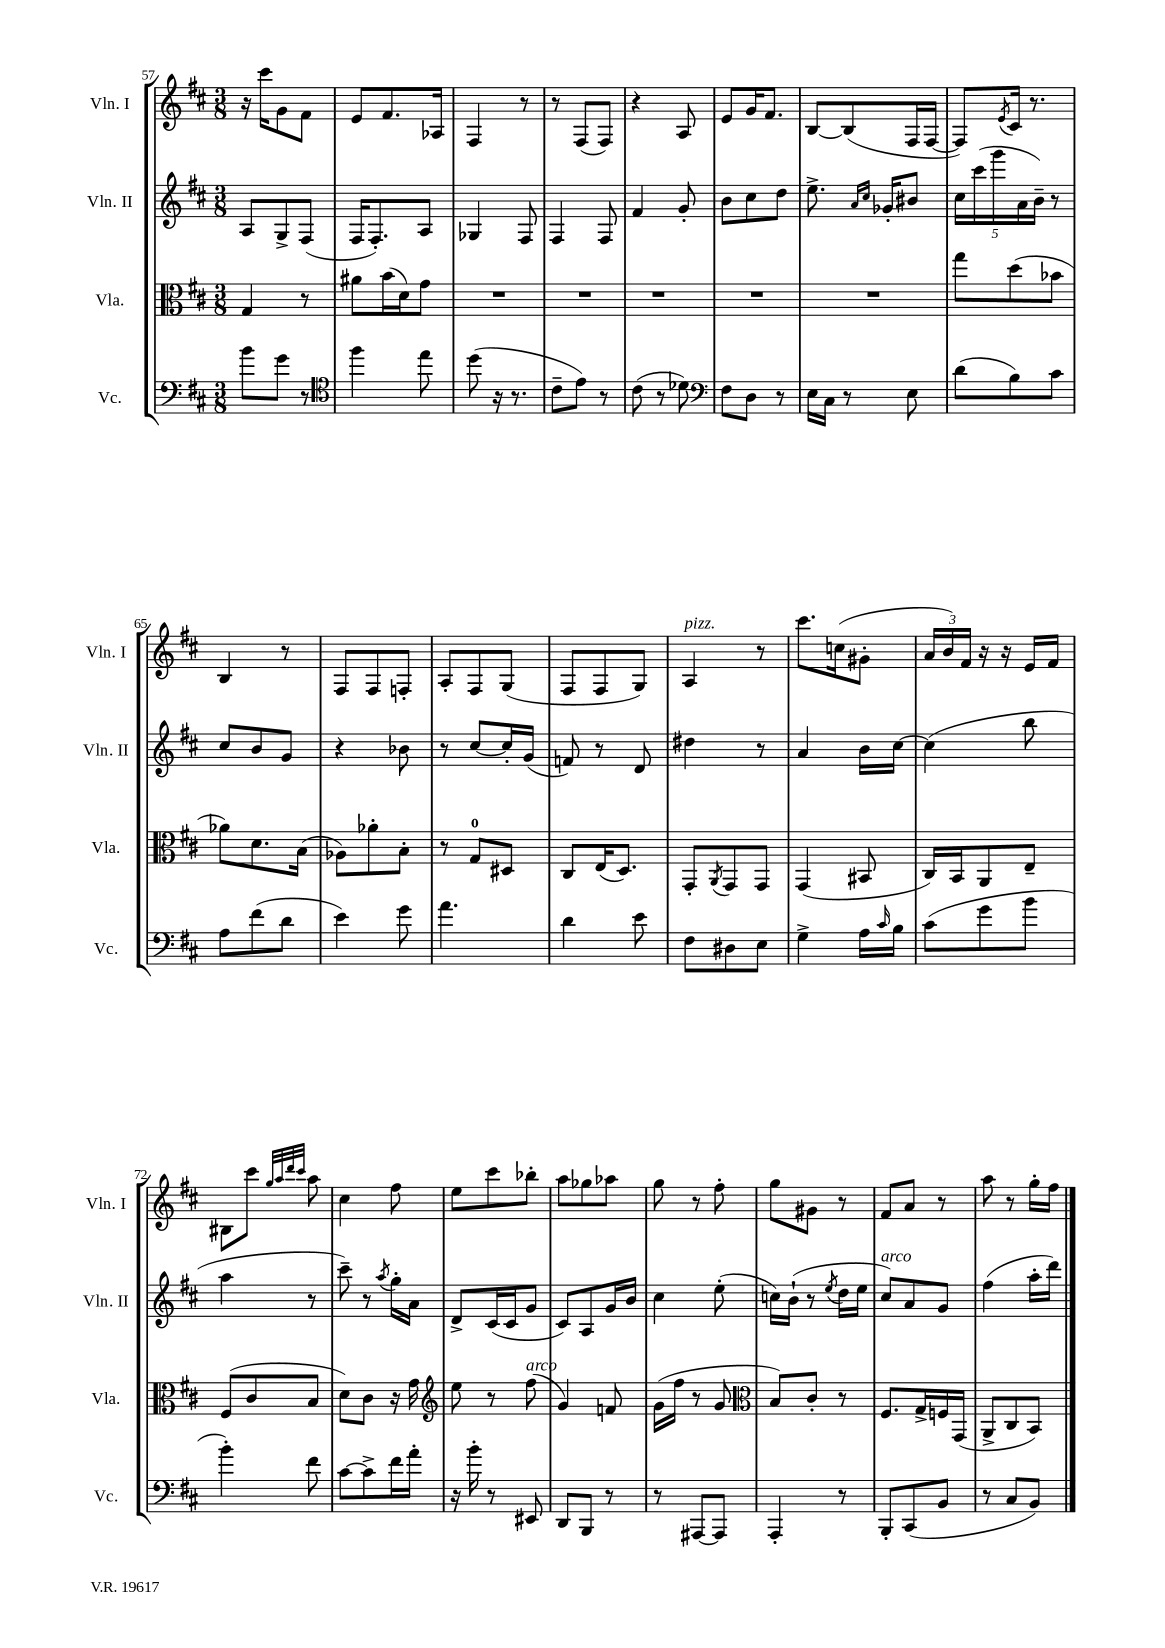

**kern	**kern	**kern	**kern
*part4	*part3	*part2	*part1
*staff4	*staff3	*staff2	*staff1
*I"Vc.	*I"Vla.	*I"Vln. II	*I"Vln. I
*I'Vc.	*I'Vla.	*I'Vln. II	*I'Vln. I
*clefF4	*clefC3	*clefG2	*clefG2
*k[f#c#]	*k[f#c#]	*k[f#c#]	*k[f#c#]
*M3/8	*M3/8	*M3/8	*M3/8
=57	=57	=57	=57
8b\L	4G/	8A/L	16r
.	.	.	16ccc#\KL
8g\J	.	8G^/	8g\
8r	8r	(8F#/J	8f#\J
=58	=58	=58	=58
*clefC4	*	*	*
4ff#\	8a#X\L	16F#/KL	8e/L
.	.	8.F#'/)	.
.	(16b\L	.	8.f#/
.	16d\J)	.	.
8ee\	8g\J	8A/J	.
.	.	.	16A-X/Jk
=59	=59	=59	=59
(8dd\	4.r	4G-X/	4F#/
16r	.	.	.
8.r	.	.	.
.	.	8F#/	8r
=60	=60	=60	=60
8c#~\L	4.r	4F#/	8r
8e\J)	.	.	(8F#/L
8r	.	8F#/	8F#/J)
=61	=61	=61	=61
(8c#\	4.r	4f#/	4r
8r	.	.	.
8d-X\)	.	8g'/	8A/
=62	=62	=62	=62
*clefF4	*	*	*
8F#\L	4.r	8b\L	8e/L
8D\J	.	8cc#\	16g/K
.	.	.	8.f#/J
8r	.	8dd\J	.
=63	=63	=63	=63
16E\LL	4.r	8.ee^\	[8B/L
16C#\JJ	.	.	.
8r	.	.	(8B/]
.	.	16qqa/LL	.
.	.	16qqcc#/JJ	.
.	.	16g-X'/KL	.
8E\	.	8b#X/J	16F#/L
.	.	.	[16F#/JJ
=64	=64	=64	=64
(8d\L	8gg\L	20cc#\LL	8F#/L])
.	.	(20ccc#\	.
.	.	20ggg\	.
.	.	.	8qe/
8B\)	(8dd\	.	16c#/Jk
.	.	20a\	.
.	.	.	8.r
.	.	20b~\JJ)	.
8c#\J	8b-X\J	8r	.
!!LO:LB:g=z
=65	=65	=65	=65
8A\L	8a-X\L)	8cc#/L	4B/
(8f#\	8.d\	8b/	.
8d\J	.	8g/J	8r
.	(16B\Jk	.	.
=66	=66	=66	=66
4e\)	8A-X\L)	4r	8F#/L
.	8a-X'\	.	8F#/
8g\	8B'\J	8b-X\	8Fn'/J
=67	=67	=67	=67
4.a\	8r	8r	8A'/L
.	8G/L	[8cc#/L	8F#/
.	8D#X/J	16cc#'/L]	(8G/J
.	.	(16g/JJ	.
=68	=68	=68	=68
4d\	8C#/L	8fn/)	8F#/L
.	(16E/K	8r	8F#/
.	8.D/J)	.	.
8e\	.	8d/	8G/J)
=69	=69	=69	=69
!	!	!	!LO:TX:a:i:t=pizz.
8F#\L	8GG'/L	4dd#X\	4A/
.	8qAA/	.	.
8D#X\	8GG/	.	.
8E\J	8GG/J	8r	8r
=70	=70	=70	=70
4G^\	(4GG/	4a/	8.ccc#\L
.	.	.	(16ccn\k
16A\LL	8BB#X/	16b\LL	8g#X'\J
16qqc#/	.	.	.
16B\JJ	.	[16cc#\JJ	.
=71	=71	=71	=71
(8c#\L	16C#/LL)	(4cc#\]	24a/LL
.	.	.	24b/)
.	16BB/J	.	.
.	.	.	24f#/JJ
8g\	8AA/	.	16r
.	.	.	16r
8b\J	8E~/J	8bb\	16e/LL
.	.	.	16f#/JJ
!!LO:LB:g=z
=72	=72	=72	=72
4b'\)	(8F#/L	4aa\	8B#X\L
.	8c#/	.	8ccc#\J
.	.	.	32qqgg/LLL
.	.	.	32qqaa/
.	.	.	32qqddd/
.	.	.	32qqccc#/JJJ
8f#\	8B/J	8r	8aa\
=73	=73	=73	=73
[8c#\L	8d\L)	8ccc#~\)	4cc#\
8c#^\]	8c#\J	8r	.
.	.	8qaa/	.
16f#\L	16r	16gg'\LL	8ff#\
16a'\JJ	16g\	16a\JJ	.
=74	=74	=74	=74
*	*clefG2	*	*
16r	8ee\	8d^/L	8ee\L
16b'\	.	.	.
8r	8r	(16c#/L	8ccc#\
.	.	16c#/J	.
!	!LO:TX:a:i:t=arco	!	!
8EE#X/	(8ff#\	8g/J	8bb-X'\J
=75	=75	=75	=75
8DD/L	4g/)	8c#/L)	8aa\L
8BBB/J	.	8A/	8gg-X\
8r	8fn/	16g/L	8aa-X\J
.	.	16b/JJ	.
=76	=76	=76	=76
8r	(16g\LL	4cc#\	8gg\
.	16ff#\JJ	.	.
[8AAA#X/L	8r	.	8r
8AAA#/J]	8g/	(8ee'\	8ff#'\
=77	=77	=77	=77
*	*clefC3	*	*
4AAA'/	8B/L)	16ccn\LL)	8gg\L
.	.	(16b`\JJ	.
.	8c#'/J	8r	8g#X\J
.	.	8qee/	.
8r	8r	16dd\LL	8r
.	.	16ee\JJ	.
=78	=78	=78	=78
!	!	!LO:TX:a:i:t=arco	!
8BBB'/L	8.F#/L	8cc#/L)	8f#/L
(8CC#/	.	8a/	8a/J
.	16G^/L	.	.
8BB/J	16Fn/	8g/J	8r
.	(16GG/JJ	.	.
=79	=79	=79	=79
8r	8AA^/L	(4ff#\	8aa\
8C#/L	8C#/	.	8r
8BB/J)	8BB/J)	16aa'\LL	16gg'\LL
.	.	16ddd\JJ)	16ff#\JJ
==	==	==	==
*-	*-	*-	*-
